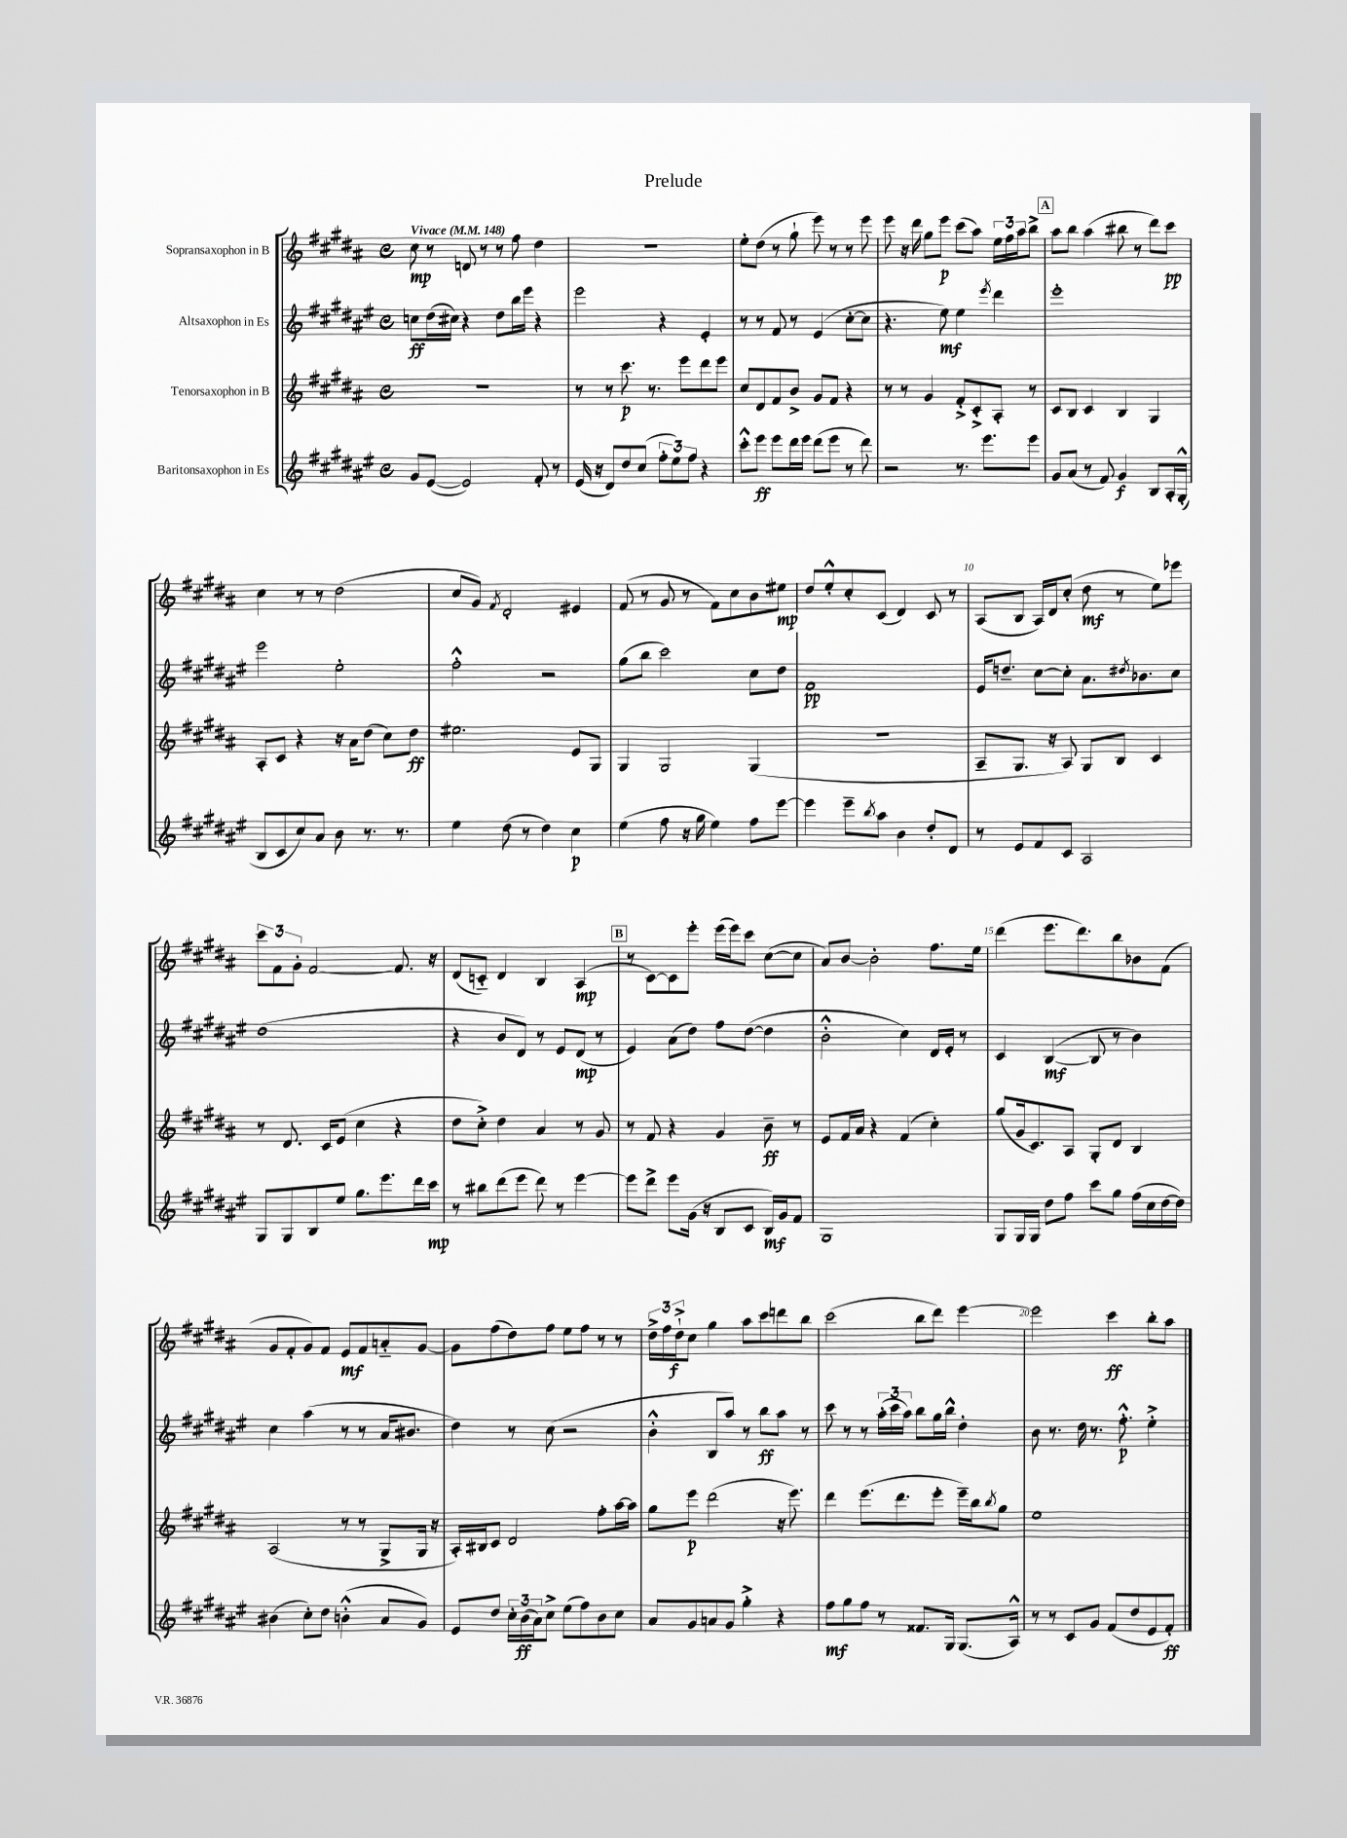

**kern	**kern	**kern	**kern
*staff4	*staff3	*staff2	*staff1
*clefG2	*clefG2	*clefG2	*clefG2
*k[f#c#g#d#a#e#]	*k[f#c#g#d#a#]	*k[f#c#g#d#a#e#]	*k[f#c#g#d#a#]
*M4/4	*M4/4	*M4/4	*M4/4
*met(c)	*met(c)	*met(c)	*met(c)
*MM148	*MM148	*MM148	*MM148
8g#	1r	8cc	8cc#
([8e#	.	(16dd#	8r
.	.	16cc#)	.
2e#])	.	4r	8d
.	.	.	8r
.	.	8dd#	8r
.	.	16bb	8ff#
.	.	16eee#	.
8f#'	.	4r	4dd#
8r	.	.	.
=	=	=	=
(16e#	8r	2eee#	1r
16r	.	.	.
8d#)	8r	.	.
8dd#	8.ccc#	.	.
(8cc#	.	.	.
.	8.r	.	.
12ff#'	.	4r	.
12ee#)	.	.	.
.	8eee	.	.
12ff#	.	.	.
4r	8ddd#	4e#'	.
.	8eee	.	.
=	=	=	=
8ccc#'^^	8cc#	8r	8ee'
8eee#	8d#	8r	(8dd#
8eee#	8f#	8f#	8r
16ddd#	8b^	8r	8gg#`
16eee#	.	.	.
(8ddd#	8g#	(4e#	8eee)
8eee#	8f#	.	8r
8r	4r	[8cc#'	8r
8ddd#)	.	8cc#]	8eee
=	=	=	=
2r	8r	4.r	8eee
.	8r	.	16r
.	.	.	16ddd#
.	4g#	.	8gg#
.	.	8ee#)	8eee
8.r	8f#'^	4ee#	(8ccc#
.	8c#'^	.	8aa#)
8.eee#	.	.	.
.	.	8qeee#	.
.	8A#'	4ddd#	24ee
.	.	.	24ff#
.	.	.	24aa#
8eee#	8r	.	8bb^
=	=	=	=
8g#	8c#	1eee#'	8aa#
(8a#	8B	.	8bb
8r	4c#	.	(4aa#
8f#)	.	.	.
4g#	4B	.	8bb#
.	.	.	8r
8B	4G#	.	8ddd#)
16A#'	.	.	8ccc#
(16G#'^^	.	.	.
=	=	=	=
8B	8A#'	2eee#	4cc#
8c#	8c#	.	.
8cc#)	4r	.	8r
8a#	.	.	8r
8b	16r	2ee#'	(2dd#
.	16a#	.	.
8.r	(8dd#	.	.
.	8cc#)	.	.
8.r	.	.	.
.	8dd#	.	.
=	=	=	=
4ee#	2.ee#	2ff#'^^	8cc#
.	.	.	8g#)
.	.	.	8qf#
(8dd#	.	.	2d#'
8r	.	.	.
4dd#)	.	2r	.
4cc#	8e	.	4e#
.	8G#	.	.
=	=	=	=
(4ee#	4G#	(8gg#	(8f#
.	.	8bb	8r
8ff#	2G#	2ccc#)	8g#
16r	.	.	8r
16gg#	.	.	.
4ee#)	.	.	8f#)
.	.	.	8cc#
8ff#	(4G#	8cc#	8b
[8eee#	.	8dd#	8ee#
=	=	=	=
4eee#]	1r	1f#	8dd#
.	.	.	8ee'^^
8eee#~	.	.	8cc#'
8qbb	.	.	.
8aa#	.	.	(8c#
4b	.	.	4d#)
8dd#'	.	.	8c#
8d#	.	.	8r
=	=	=	=
8r	8A#~	16e#	(8A#
.	.	8.dd~	.
8e#	8.G#	.	8B
8f#	.	[8cc#	16A#)
.	16r	.	16d#
8c#	8A#)	8cc#']	(8cc#'
2A#	8G#	8.a#	8dd#
.	8B	.	8r
.	.	8qdd#	.
.	.	8.b-	.
.	4c#	.	8ee)
.	.	8cc#	8eee-
=	=	=	=
8G#	8r	(1dd#	12ccc#
.	.	.	12f#
8G#	8.d#	.	.
.	.	.	12g#'
8B	.	.	[2f#
.	16c#	.	.
8ee#	(8e	.	.
8.gg#	4cc#	.	.
8.eee#	.	.	.
.	4r	.	8.f#]
16ddd#	.	.	.
16ccc#	.	.	16r
=	=	=	=
8r	8dd#	4r	(8d#
8bb#	8cc#'^)	.	8c'~)
(8ddd#	4dd#	8b	4d#
8eee#	.	8d#)	.
8ddd#)	4a#	8r	4B
8r	.	8e#	.
[4eee#	8r	(8d#	(4A#
.	8g#	8r	.
=	=	=	=
8eee#]	8r	4e#)	8r
8ddd#^	8f#	.	[8c#)
8eee#	4r	(8a#	8c#]
(16g#	.	8dd#)	8eee'
16r	.	.	.
8B	4g#	8ff#	(16eee
.	.	.	16eee)
8c#	.	([8dd#	8ccc#
16B)	8b~	4dd#]	([8cc#
16g#	.	.	.
8f#	8r	.	8cc#]
=	=	=	=
1G#	8e	2b'^^	8a#)
.	16f#	.	[8b
.	16a#	.	.
.	4r	.	2b']
.	(4f#	4cc#)	.
.	4cc#')	16d#	8.ff#
.	.	16e#'	.
.	.	8r	.
.	.	.	16ee
=	=	=	=
8G#	(8gg#	4c#	(4ddd#
16G#	16g#	.	.
16G#	8.c#)	.	.
8dd#	.	([4B	8.eee
8ff#	8A#	.	.
.	.	.	8.ddd#)
8ccc#	8G#'	8B]	.
8gg#	8d#	8r	8bb
(16ff#	4B	4b)	8b-
16cc#	.	.	.
[16dd#	.	.	(8f#
16dd#])	.	.	.
=	=	=	=
(4b#	(2A#	4cc#	8g#
.	.	.	8f#'
8cc#')	.	(4aa#	8g#)
8dd#	.	.	8f#
(4b'^^	8r	8r	8e
.	8r	8r	8f#
8a#	8G#^	16a#	8a'~
.	.	8.b#	.
8g#)	16G#	.	[8g#
.	16r	.	.
=	=	=	=
8e#	16A#')	4dd#)	8g#]
.	16B#	.	.
8dd#	8c#	.	(8ff#
24cc#'	2d#	8r	8dd#)
(24b	.	.	.
24a#)	.	.	.
8cc#^	.	(8cc#	8ff#
(8ee#	.	2r	8ee
8ff#)	.	.	8ff#
8b	8ff#'	.	8r
8cc#	[16aa#	.	8r
.	16aa#]	.	.
=	=	=	=
8a#	8gg#	4b'^^	24dd#^
.	.	.	24ff#
.	.	.	24dd#`^
8g#	8eee	.	8cc#
8a	(2ddd#	8B	4gg#
8g#	.	8aa#)	.
4gg#'^	.	8r	8aa#
.	.	8bb	8ccc#
4r	16r	8aa#	8ddd
.	8.eee)	.	.
.	.	8r	8bb
=	=	=	=
8ff#	4ddd#	8ccc#	(2ccc#
8gg#	.	8r	.
8ff#	(8.eee	8r	.
8r	.	(24aa#'	.
.	.	24ccc#	.
.	8.ddd#	.	.
.	.	24aa#)	.
8.f##	.	8bb	8bb
.	8eee'	16gg#	8ddd#)
16G#	.	16bb^^	.
(8.G#	16eee~)	4dd#'	[4eee
.	16bb	.	.
.	8qbb	.	.
.	8gg#	.	.
16A#^^)	.	.	.
=	=	=	=
8r	1ee	8b	2eee]
8r	.	8.r	.
8c#	.	.	.
.	.	16dd#	.
8g#	.	8.r	.
(8f#	.	.	4ccc#
.	.	8.ff#'^^	.
8dd#	.	.	.
8e#	.	4ee#'^	8bb'
8f#')	.	.	8aa#
==	==	==	==
*-	*-	*-	*-
